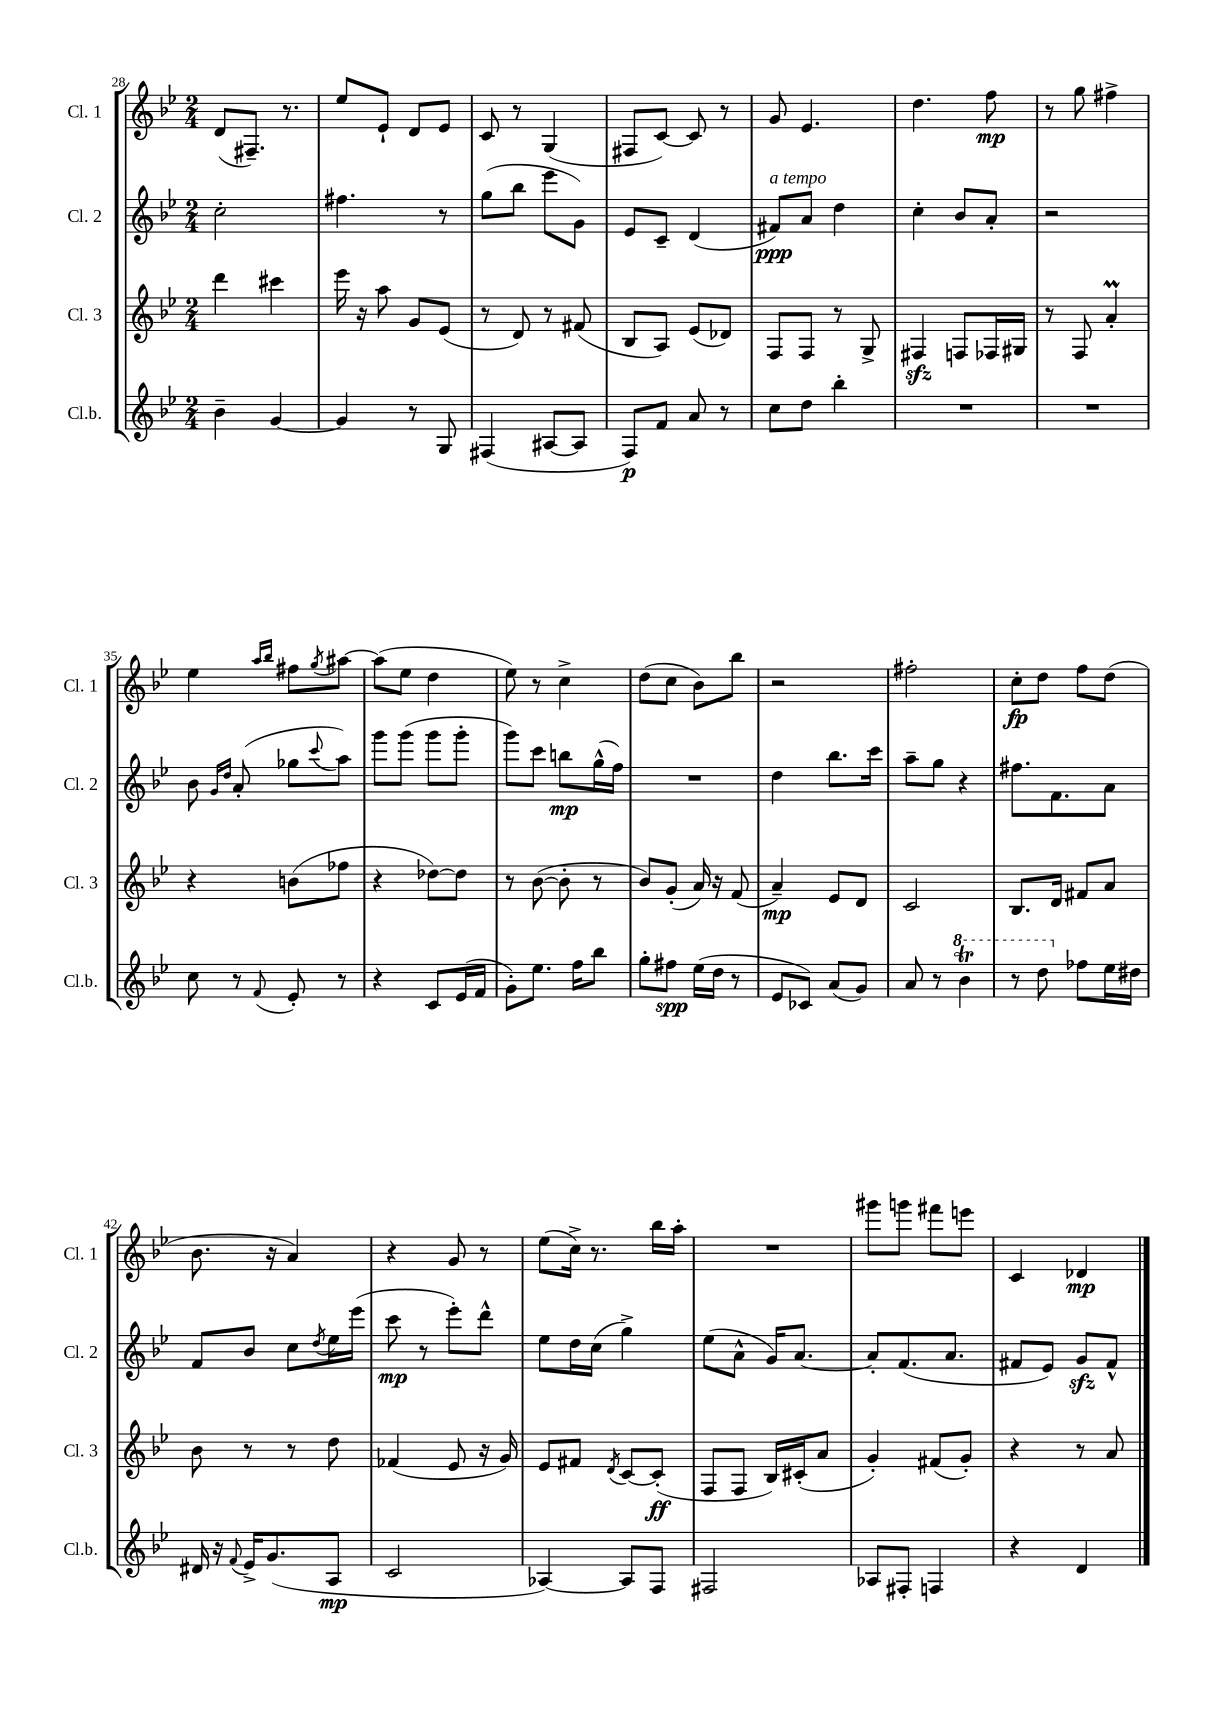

**kern	**dynam	**kern	**dynam	**kern	**dynam	**kern	**dynam
*part4	*part4	*part3	*part3	*part2	*part2	*part1	*part1
*staff4	*staff4	*staff3	*staff3	*staff2	*staff2	*staff1	*staff1
*I"Cl.b.	*	*I"Cl. 3	*	*I"Cl. 2	*	*I"Cl. 1	*
*I'Cl.b.	*	*I'Cl. 3	*	*I'Cl. 2	*	*I'Cl. 1	*
*clefG2	*	*clefG2	*	*clefG2	*	*clefG2	*
*k[b-e-]	*	*k[b-e-]	*	*k[b-e-]	*	*k[b-e-]	*
*M2/4	*	*M2/4	*	*M2/4	*	*M2/4	*
=28	=28	=28	=28	=28	=28	=28	=28
4b-~\	.	4ddd\	.	2cc'\	.	(8d/L	.
.	.	.	.	.	.	8.F#X~/J)	.
[4g/	.	4ccc#X\	.	.	.	.	.
.	.	.	.	.	.	8.r	.
=29	=29	=29	=29	=29	=29	=29	=29
4g/]	.	16eee-\	.	4.ff#X\	.	8ee-/L	.
.	.	16r	.	.	.	.	.
.	.	8aa\	.	.	.	8e-`/J	.
8r	.	8g/L	.	.	.	8d/L	.
8G/	.	(8e-/J	.	8r	.	8e-/J	.
=30	=30	=30	=30	=30	=30	=30	=30
(4F#X/	.	8r	.	(8gg\L	.	8c/	.
.	.	8d/)	.	8bb-\J	.	8r	.
[8A#X/L	.	8r	.	8eee-\L	.	(4G/	.
8A#/J]	.	(8f#X/	.	8g\J)	.	.	.
=31	=31	=31	=31	=31	=31	=31	=31
8F/L)	p	8B-/L	.	8e-/L	.	8F#X/L	.
8f/J	.	8A/J)	.	8c~/J	.	[8c/J)	.
8a/	.	(8e-/L	.	(4d/	.	8c/]	.
8r	.	8d-X/J)	.	.	.	8r	.
=32	=32	=32	=32	=32	=32	=32	=32
!	!	!	!	!LO:TX:a:i:t=a tempo	!	!	!
8cc\L	.	8F/L	.	8f#X/L)	ppp	8g/	.
8dd\J	.	8F/J	.	8a/J	.	4.e-/	.
4bb-'\	.	8r	.	4dd\	.	.	.
.	.	8G^/	.	.	.	.	.
=33	=33	=33	=33	=33	=33	=33	=33
2r	.	4F#Xzz/	.	4cc'\	.	4.dd\	.
.	.	8Fn/L	.	8b-/L	.	.	.
.	.	16F-X/L	.	8a'/J	.	8ff\	mp
.	.	16G#X/JJ	.	.	.	.	.
=34	=34	=34	=34	=34	=34	=34	=34
2r	.	8r	.	2r	.	8r	.
.	.	8F/	.	.	.	8gg\	.
.	.	4am'/	.	.	.	4ff#X^\	.
!!LO:LB:g=z
=35	=35	=35	=35	=35	=35	=35	=35
8cc\	.	4r	.	8b-\	.	4ee-\	.
.	.	.	.	16qqg/LL	.	.	.
.	.	.	.	16qqdd/JJ	.	.	.
8r	.	.	.	(8a'/	.	.	.
.	.	.	.	.	.	16qqaa/LL	.
8qqf/	.	.	.	.	.	16qqbb-/JJ	.
8e-'/	.	(8bn\L	.	8gg-X\L	.	8ff#X\L	.
.	.	.	.	8qqccc/	.	8qgg/	.
8r	.	8ff-X\J	.	8aa\J)	.	[8aa#X\J	.
=36	=36	=36	=36	=36	=36	=36	=36
4r	.	4r	.	8ggg\L	.	(8aa#\L]	.
.	.	.	.	(8ggg\J	.	8ee-\J	.
8c/L	.	[8dd-X\L)	.	8ggg\L	.	4dd\	.
(16e-/L	.	8dd-\J]	.	8ggg'\J	.	.	.
16f/JJ	.	.	.	.	.	.	.
=37	=37	=37	=37	=37	=37	=37	=37
8g'\L)	.	8r	.	8ggg\L)	.	8ee-\)	.
8.ee-\J	.	([8b-\	.	8ccc\J	.	8r	.
.	.	8b-'\]	.	8bbn\L	mp	4cc^\	.
16ff\KL	.	.	.	.	.	.	.
8bb-\J	.	8r	.	(16gg^^\L	.	.	.
.	.	.	.	16ff\JJ)	.	.	.
=38	=38	=38	=38	=38	=38	=38	=38
8gg'\L	.	8b-/L)	.	2r	.	(8dd\L	.
8ff#X\J	spp	(8g'/J	.	.	.	8cc\J	.
(16ee-\LL	.	16a/)	.	.	.	8b-\L)	.
16dd\JJ	.	16r	.	.	.	.	.
8r	.	(8f/	.	.	.	8bb-\J	.
=39	=39	=39	=39	=39	=39	=39	=39
8e-/L	.	4a~/)	mp	4dd\	.	2r	.
8c-X/J)	.	.	.	.	.	.	.
(8a/L	.	8e-/L	.	8.bb-\L	.	.	.
8g/J)	.	8d/J	.	.	.	.	.
.	.	.	.	16ccc\Jk	.	.	.
=40	=40	=40	=40	=40	=40	=40	=40
8a/	.	2c/	.	8aa~\L	.	2ff#X'\	.
8r	.	.	.	8gg\J	.	.	.
*8va	*	*	*	*	*	*	*
4bb-T\	.	.	.	4r	.	.	.
=41	=41	=41	=41	=41	=41	=41	=41
8r	.	8.B-/L	.	8.ff#X\L	.	8cc'\L	fp
8ddd\	.	.	.	.	.	8dd\J	.
.	.	16d/Jk	.	8.f\	.	.	.
*X8va	*	*	*	*	*	*	*
8ff-X\L	.	8f#X/L	.	.	.	8ff\L	.
16ee-\L	.	8a/J	.	8a\J	.	(8dd\J	.
16dd#X\JJ	.	.	.	.	.	.	.
!!LO:LB:g=z
=42	=42	=42	=42	=42	=42	=42	=42
16d#X/	.	8b-\	.	8f/L	.	8.b-\	.
16r	.	.	.	.	.	.	.
8qqf/	.	.	.	.	.	.	.
16e-^/KL	.	8r	.	8b-/J	.	.	.
(8.g/	.	.	.	.	.	16r	.
.	.	8r	.	8cc\L	.	4a/)	.
.	.	.	.	8qdd/	.	.	.
8A/J	mp	8dd\	.	16ee-\L	.	.	.
.	.	.	.	(16eee-\JJ	.	.	.
=43	=43	=43	=43	=43	=43	=43	=43
2c/	.	(4f-X/	.	8ccc\	mp	4r	.
.	.	.	.	8r	.	.	.
.	.	8e-/	.	8eee-'\L)	.	8g/	.
.	.	16r	.	8ddd^^\J	.	8r	.
.	.	16g/)	.	.	.	.	.
=44	=44	=44	=44	=44	=44	=44	=44
[4A-X/)	.	8e-/L	.	8ee-\L	.	(8ee-\L	.
.	.	8f#X/J	.	16dd\L	.	16cc^\Jk)	.
.	.	.	.	(16cc\JJ	.	8.r	.
.	.	8qd/	.	.	.	.	.
8A-/L]	.	[8c/L	.	4gg^\)	.	.	.
8F/J	.	(8c'/J]	ff	.	.	16bb-\LL	.
.	.	.	.	.	.	16aa'\JJ	.
=45	=45	=45	=45	=45	=45	=45	=45
2F#X/	.	8F/L	.	(8ee-\L	.	2r	.
.	.	8F/J	.	8a^^\J	.	.	.
.	.	16B-/LL)	.	16g/KL)	.	.	.
.	.	(16c#X'/J	.	[8.a/J	.	.	.
.	.	8a/J	.	.	.	.	.
=46	=46	=46	=46	=46	=46	=46	=46
8A-X/L	.	4g'/)	.	8a'/L]	.	8ggg#X\L	.
8F#X'/J	.	.	.	(8.f/	.	8gggn\J	.
4Fn/	.	(8f#X/L	.	.	.	8fff#X\L	.
.	.	.	.	8.a/J	.	.	.
.	.	8g'/J)	.	.	.	8eeen\J	.
=47	=47	=47	=47	=47	=47	=47	=47
4r	.	4r	.	8f#X/L	.	4c/	.
.	.	.	.	8e-/J)	.	.	.
4d/	.	8r	.	8gzz/L	.	4d-X/	mp
.	.	8a/	.	8f#^^/J	.	.	.
==	==	==	==	==	==	==	==
*-	*-	*-	*-	*-	*-	*-	*-
